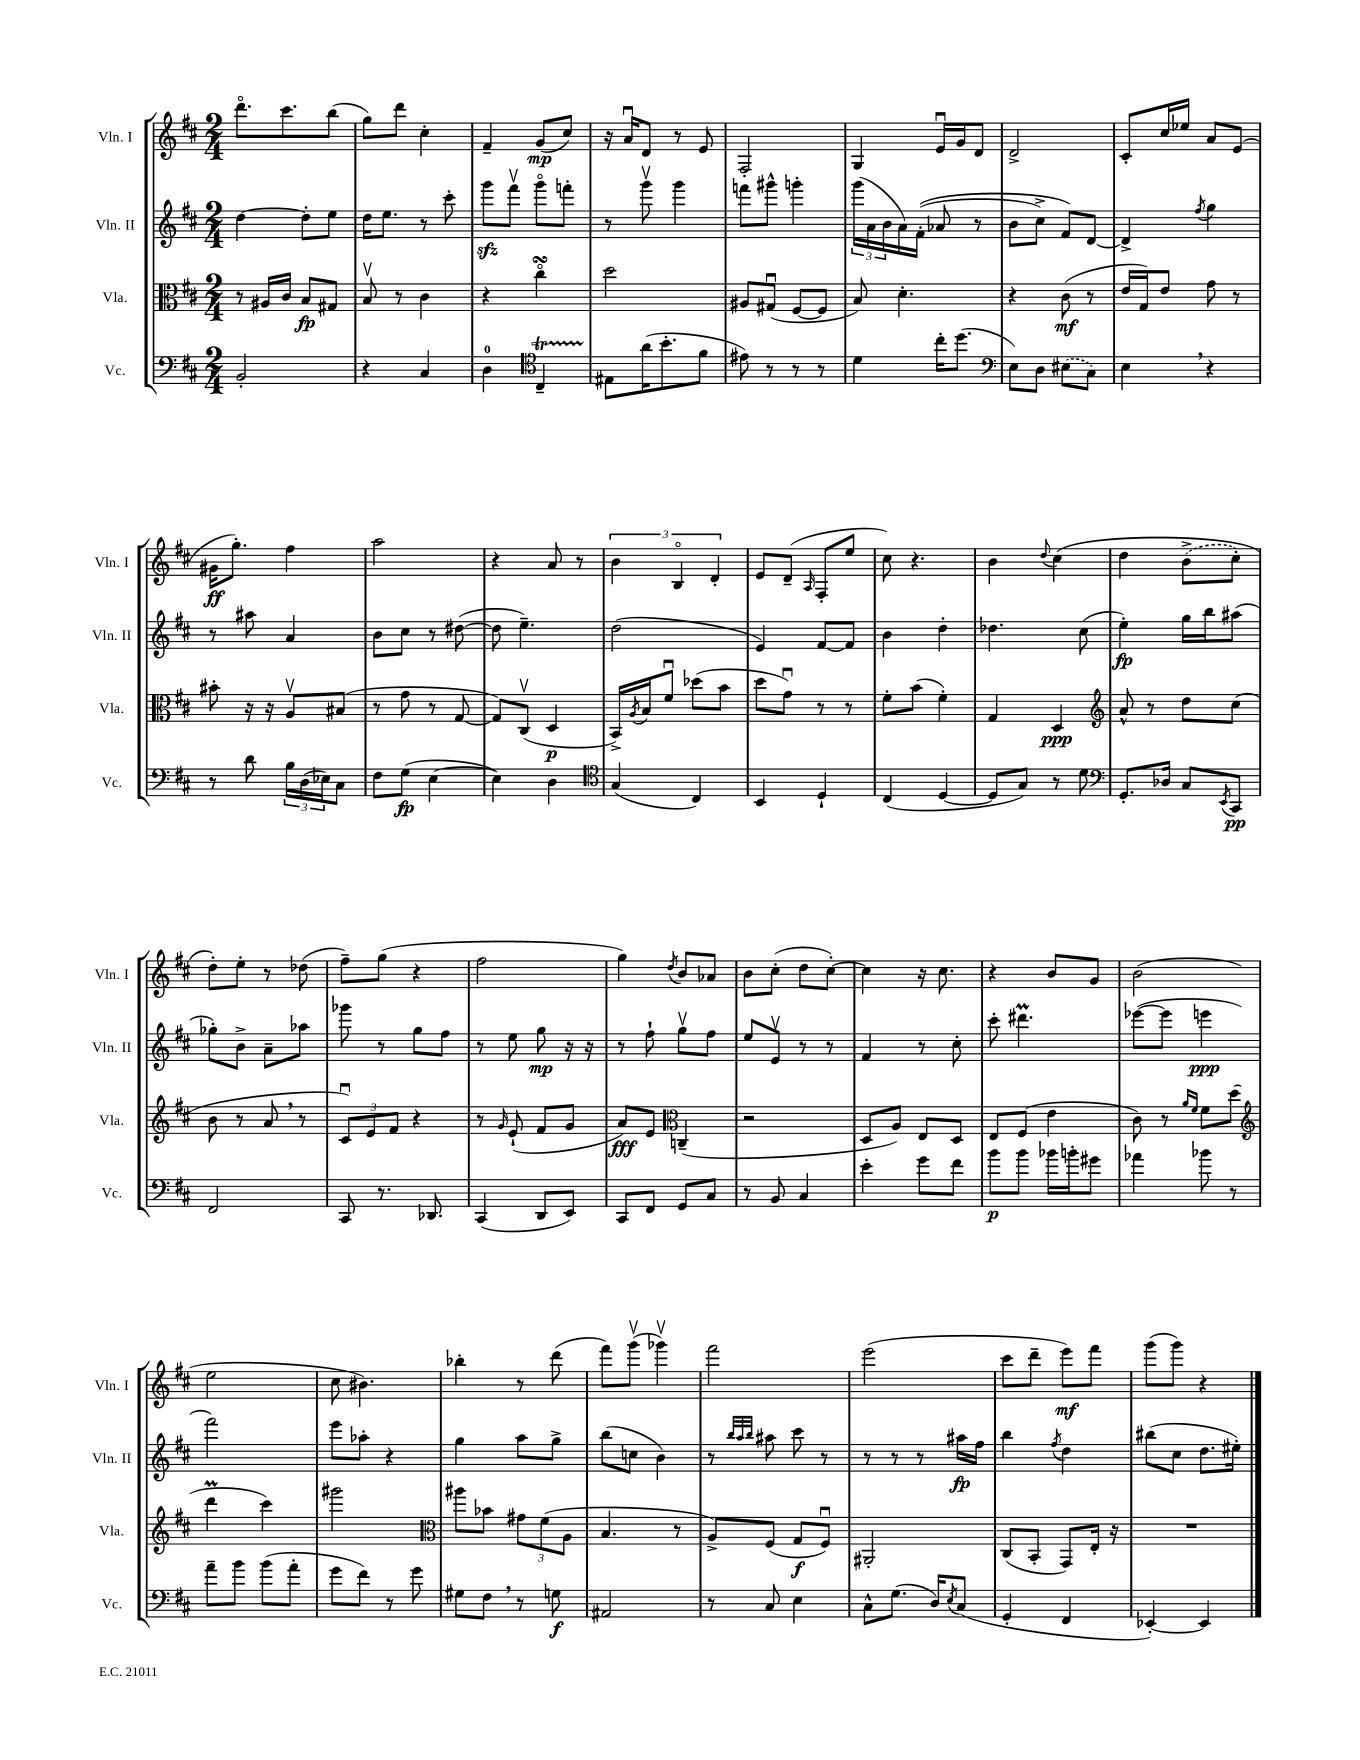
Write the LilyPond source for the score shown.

<<
\new StaffGroup <<
\new Staff = "s0" \with { instrumentName = "Vln. I" shortInstrumentName = "Vln. I" } {
    \clef treble \key d \major \numericTimeSignature \time 2/4
    d'''8.\flageolet cis'''8. b''8( |
    g''8) d'''8 cis''4-. |
    fis'4-- g'8\mp( cis''8) |
    r16 a'16\downbow d'8 r8 e'8 |
    fis2-. |
    g4 e'16\downbow g'16 d'8 |
    d'2-> |
    cis'8-. cis''16 ees''16 a'8 e'8( |
    gis'16\ff g''8.-.) fis''4 |
    a''2 |
    r4 a'8 r8 |
    \tuplet 3/2 { b'4 b4\flageolet d'4-. } |
    e'8 d'8--( \grace { a16 } fis8-. e''8 |
    cis''8) r4. |
    b'4 \appoggiatura { d''8 } cis''4\( |
    d''4 \once \slurDashed b'8->( cis''8-.) |
    d''8-.\) e''8-. r8 des''8( |
    fis''8--) g''8( r4 |
    fis''2 |
    g''4) \acciaccatura { d''8 } b'8 aes'8 |
    b'8 cis''8-.( d''8 cis''8~-.) |
    cis''4 r16 cis''8. |
    r4 b'8 g'8 |
    b'2( |
    e''2 |
    cis''8 bis'4.) |
    bes''4-. r8 d'''8( |
    fis'''8) g'''8\upbow( ges'''4\upbow) |
    fis'''2 |
    e'''2( |
    cis'''8 d'''8-- e'''8\mf) fis'''8 |
    g'''8( g'''8) r4 \bar "|." |
}
\new Staff = "s1" \with { instrumentName = "Vln. II" shortInstrumentName = "Vln. II" } {
    \clef treble \key d \major \numericTimeSignature \time 2/4
    d''4~ d''8-. e''8 |
    d''16 e''8. r8 cis'''8-. |
    g'''8\sfz fis'''8\upbow g'''8\flageolet f'''8-. |
    r8 g'''8\upbow g'''4 |
    f'''8 gis'''8-^ g'''4-. |
    \tuplet 3/2 { g'''16( a'16 b'16 } a'16) fis'16-.(\( aes'8 r8 |
    b'8 cis''8->) fis'8\) d'8~ |
    d'4-> \acciaccatura { fis''8 } g''4 |
    r8 ais''8 a'4 |
    b'8 cis''8 r8 dis''8~( |
    dis''8 e''4.--) |
    d''2( |
    e'4) fis'8~ fis'8 |
    b'4 d''4-. |
    des''4. cis''8( |
    e''4-.\fp) g''16 b''16 ais''8( |
    ges''8-.) b'8-> a'8-- aes''8 |
    ges'''8 r8 g''8 fis''8 |
    r8 e''8 g''8\mp r16 r16 |
    r8 fis''8-! g''8\upbow fis''8 |
    e''8 e'8\upbow r8 r8 |
    fis'4 r8 cis''8-. |
    cis'''8-. dis'''4.\prall |
    ees'''8~( ees'''8 e'''4\ppp |
    fis'''2) |
    e'''8 aes''8-. r4 |
    g''4 a''8 g''8-> |
    b''8( c''8 b'4) |
    r8 \grace { b''32 a''32 b''32 } ais''8 cis'''8 r8 |
    r8 r8 r8 ais''16\fp fis''16 |
    b''4 \acciaccatura { fis''8 } d''4 |
    bis''8( cis''8 d''8. eis''16-.) \bar "|." |
}
\new Staff = "s2" \with { instrumentName = "Vla." shortInstrumentName = "Vla." } {
    \clef alto \key d \major \numericTimeSignature \time 2/4
    r8 ais16 cis'16 b8\fp gis8 |
    b8\upbow r8 cis'4 |
    r4 cis''4\flageolet\turn |
    d''2 |
    ais8 gis8\downbow( fis8~ fis8 |
    b8) d'4.-. |
    r4 cis'8\mf( r8 |
    e'16 g16) e'8 g'8 r8 |
    bis'8-. r16 r16 a8\upbow bis8( |
    r8 g'8 r8 g8~ |
    g8) cis8\upbow( d4\p |
    b,16->) \acciaccatura { a8 } b16 fis'8\downbow des''8( b'8 |
    d''8 g'8\downbow) r8 r8 |
    fis'8-. b'8( fis'4-.) |
    g4 d4\ppp |
    \clef treble a'8-^ r8 d''8 cis''8( |
    b'8 r8 a'8 \breathe r8 |
    \tuplet 3/2 { cis'8\downbow) e'8 fis'8 } r4 |
    r8 \grace { g'16 } e'8-!( fis'8 g'8 |
    a'8\fff) e'8 \clef alto c4--( |
    r2 |
    d8 a8) e8 d8 |
    e8 fis8( e'4 |
    cis'8) r8 \grace { a'16 fis'16 } fis'8 d''8( |
    \clef treble d'''4\prall cis'''4) |
    gis'''2 |
    \clef alto ais''8 bes'8 \tuplet 3/2 { gis'8 fis'8( a8 } |
    b4. r8 |
    a8->) fis8( g8\f fis8\downbow) |
    ais,2-. |
    cis8( b,8-. g,8) e16-. r16 |
    R2 \bar "|." |
}
\new Staff = "s3" \with { instrumentName = "Vc." shortInstrumentName = "Vc." } {
    \clef bass \key d \major \numericTimeSignature \time 2/4
    b,2-. |
    r4 cis4 |
    d4-0 \clef tenor cis4--\startTrillSpan |
    eis8\stopTrillSpan a'16( b'8.-. fis'8 |
    eis'8) r8 r8 r8 |
    d'4 cis''16-. d''8.( |
    \clef bass e8) d8 \once \slurDashed eis8( cis8) |
    e4 \breathe r4 |
    r8 d'8 \tuplet 3/2 { b16 d16( ees16) } cis8 |
    fis8 g8\fp( e4~ |
    e4) d4 |
    \clef tenor g4( cis4) |
    b,4 d4-! |
    cis4( d4~ |
    d8 g8) r8 d'8 |
    \clef bass g,8.-. des16 cis8 \acciaccatura { e,8 } cis,8\pp |
    fis,2 |
    cis,8 r8. des,8. |
    cis,4( d,8 e,8) |
    cis,8 fis,8 g,8 cis8 |
    r8 b,8 cis4 |
    e'4-. g'8 fis'8 |
    b'8\p b'8 bes'16 b'16-. gis'8 |
    aes'4 bes'8 r8 |
    a'8-- b'8 b'8( a'8-. |
    g'8 fis'8) r8 g'8 |
    gis8 fis8 \breathe r8 g8\f |
    ais,2 |
    r8 cis8 e4 |
    cis8-^ g8.( d16) \acciaccatura { e8 } cis8( |
    g,4-. fis,4 |
    ees,4~-.) ees,4 \bar "|." |
}
>>
>>
\layout { \context { \Score \remove "Bar_number_engraver" } }
